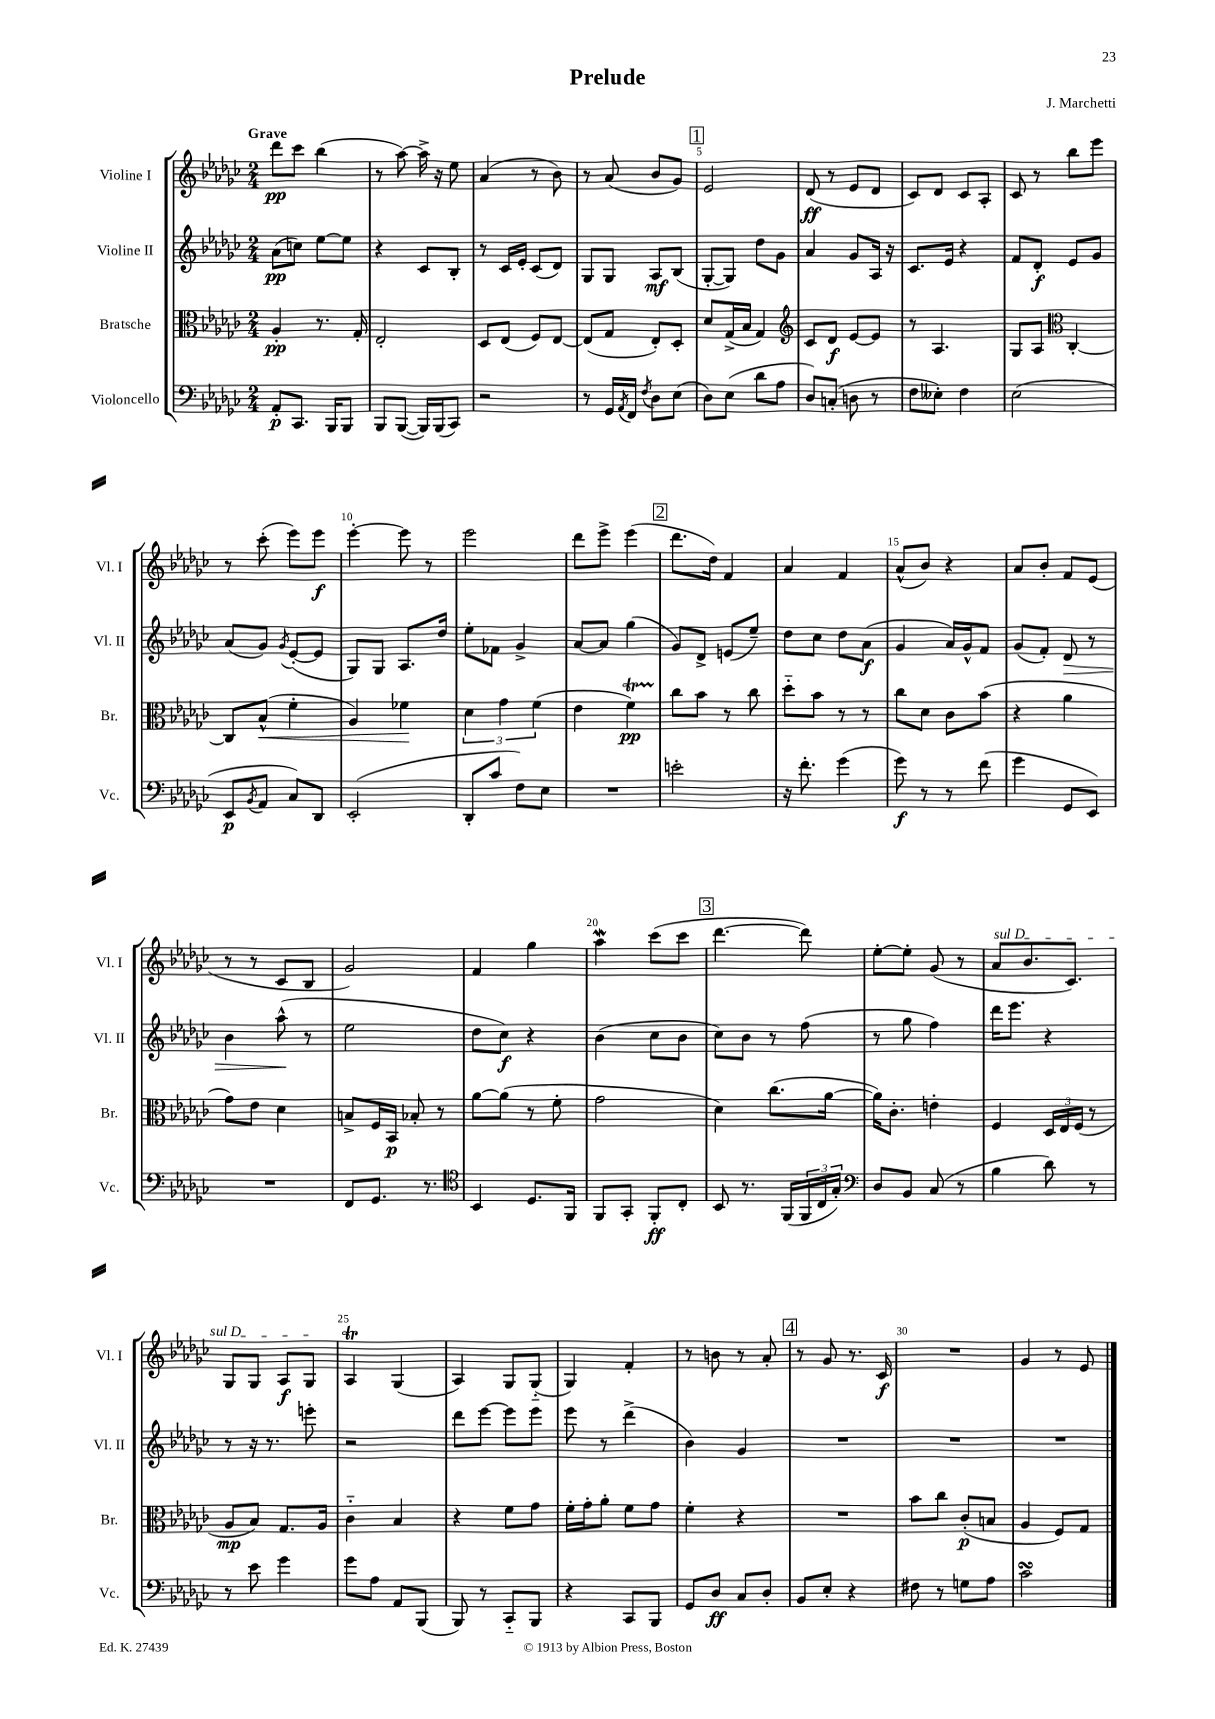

**kern	**kern	**kern	**kern
*staff4	*staff3	*staff2	*staff1
*clefF4	*clefC3	*clefG2	*clefG2
*k[b-e-a-d-g-c-]	*k[b-e-a-d-g-c-]	*k[b-e-a-d-g-c-]	*k[b-e-a-d-g-c-]
*M2/4	*M2/4	*M2/4	*M2/4
8AA-'/L	4A-'/	(8a-\L	8ddd-\L
8.CC-/J	.	8cc\J)	8ccc-\J
.	8.r	[8ee-\L	(4bb-\
16BBB-/LK	.	.	.
8BBB-/J	.	8ee-\]J	.
.	16G-'/	.	.
=	=	=	=
8BBB-/L	2E-'/	4r	8r
([8BBB-/J	.	.	[8aa-\)
16BBB-/]LL)	.	8c-/L	16aa-^\]
(16BBB-/J	.	.	16r
8CC-/J)	.	8B-'/J	8ee-\
=	=	=	=
2r	8D-/L	8r	(4a-/
.	(8E-/J	16c-/LL	.
.	.	16e-'/JJ	.
.	8F/L)	(8c-/L	8r
.	[8E-/J	8d-/J)	8b-\)
=	=	=	=
8r	(8E-/]L	8G-/L	8r
16GG-/LL	8G-/J	8G-/J	(8a-/
8qAA-/	.	.	.
16FF/JJ	.	.	.
8qF/	.	.	.
8D-\L	8E-'/L)	8A-/L	8b-/L
(8E-\J	8D-'/J	(8B-/J	8g-/J)
=	=	=	=
8D-\L)	8d-/L	[8G-'/L	2e-/
(8E-\J	(16G-^/L	8G-/]J)	.
.	16B-/JJ	.	.
8d-\L	4G-/)	8dd-\L	.
8A-\J	.	8g-\J	.
=	=	=	=
*	*clefG2	*	*
8D-/L)	8c-/L	4a-/	(8d-/
(8C'/J	8d-/J	.	8r
8D\	[8e-/L	8g-/L	8e-/L
8r	8e-/]J	16A-/Jk	8d-/J
.	.	16r	.
=	=	=	=
8F\L	8r	8.c-/L	8c-/L)
8E--'\J)	4.A-/	.	8d-/J
.	.	16e-/Jk	.
4F\	.	4r	8c-/L
.	.	.	8A-'/J
=	=	=	=
(2E-\	8G-/L	8f/L	8c-/
.	8A-/J	8d-'/J	8r
*	*clefC3	*	*
.	[4C-'/	8e-/L	8bb-\L
.	.	8g-/J	8eee-\J
=	=	=	=
8EE-/L	8C-/]L	(8a-/L	8r
8qBB-/	.	.	.
8AA-/J	(8B-^^/J	8g-/J)	(8ccc-'\
.	.	8qg-/	.
8C-/L)	4f'\	([8e-'/L	8eee-\L)
8DD-/J	.	8e-/]J	8eee-\J
=	=	=	=
(2EE-'/	4A-/)	8G-/L)	[4eee-'\
.	.	8G-/J	.
.	4f-\	8.A-/L	8eee-\]
.	.	.	8r
.	.	16dd-/Jk	.
=	=	=	=
8DD-'/L	6d-\	8ee-'\L	2eee-\
8c-/J	.	8f-\J	.
.	6g-\	.	.
8F\L)	.	4g-^/	.
.	(6f\	.	.
8E-\J	.	.	.
=	=	=	=
2r	4e-\	[8a-/L	8ddd-\L
.	.	8a-/]J	8eee-^\J
.	4f\)	(4gg-\	(4eee-\
=	=	=	=
2e'\	8cc-\L	8g-/L)	8.ddd-\L
.	8b-\J	8d-^/J	.
.	.	.	16dd-\Jk)
.	8r	(8e/L	4f/
.	8cc-\	8ee-~/J)	.
=	=	=	=
16r	8dd-'~\L	8dd-\L	4a-/
8.f'\	.	.	.
.	8b-\J	8cc-\J	.
(4g-\	8r	8dd-\L	4f/
.	8r	(8a-\J	.
=	=	=	=
8g-\)	8cc-\L	4g-/	(8a-^^/L
8r	8d-\J	.	8b-/J)
8r	8c-\L	16a-/LL)	4r
.	.	16g-^^/J	.
(8f\	(8b-\J	8f/J	.
=	=	=	=
4g-\	4r	(8g-/L	8a-/L
.	.	8f'/J)	8b-'/J
8GG-/L	4a-\	8d-/	8f/L
8EE-/J)	.	8r	(8e-/J
=	=	=	=
2r	8g-\L)	4b-\	8r
.	8e-\J	.	8r
.	4d-\	(8aa-^^\	8c-/L
.	.	8r	8B-/J
=	=	=	=
8FF/L	8B^/L	2ee-\	2g-/)
8.GG-/J	16F/L	.	.
.	16BB-/JJ	.	.
.	8B-'/	.	.
8.r	.	.	.
.	8r	.	.
=	=	=	=
*clefC4	*	*	*
4BB-/	[8a-\L	8dd-\L	4f/
.	(8a-\]J	8cc-\J)	.
8.D-/L	8r	4r	4gg-\
.	8f'\	.	.
16FF/Jk	.	.	.
=	=	=	=
8FF/L	2g-\	(4b-\	4aa-\
8GG-'/J	.	.	.
8FF'/L	.	8cc-\L	(8ccc-\L
8C-'/J	.	8b-\J	8ccc-\J
=	=	=	=
8BB-/	4d-\)	8cc-\L)	[4.ddd-\
8.r	.	8b-\J	.
.	(8.cc-\L	8r	.
(16FF/LL	.	.	.
24FF/	.	(8ff\	8ddd-\])
24C-/	.	.	.
.	[16a-\Jk	.	.
24G-'/JJ)	.	.	.
=	=	=	=
*clefF4	*	*	*
8D-/L	16a-\]LK)	8r	[8ee-'\L
.	8.c-'\J	.	.
8BB-/J	.	8gg-\	8ee-'\]J
(8C-/	4e'\	4ff\)	(8g-/
8r	.	.	8r
=	=	=	=
4B-\	4F/	16ddd-\LK	8a-/L
.	.	8.eee-\J	.
.	.	.	8.b-/
8d-\)	24D-/LL	4r	.
.	24E-/	.	.
.	.	.	8.c-/J)
.	(24F/JJ	.	.
8r	8r	.	.
=	=	=	=
8r	8A-/L	8r	8G-/L
8e-\	8B-/J)	16r	8G-/J
.	.	8.r	.
4g-\	8.G-/L	.	8A-/L
.	.	8eee'\	8G-/J
.	16A-/Jk	.	.
=	=	=	=
8g-\L	4c-'~\	2r	4A-/
8A-\J	.	.	.
8AA-/L	4B-/	.	(4G-/
(8BBB-/J	.	.	.
=	=	=	=
8BBB-/)	4r	8ddd-\L	4A-/)
8r	.	[8eee-\J	.
8CC-'~/L	8f\L	8eee-\]L	8G-/L
8BBB-/J	8g-\J	8eee-\J	(8G-'~/J
=	=	=	=
4r	16f'\LL	8eee-\	4G-/)
.	16g-'\J	.	.
.	8a-'\J	8r	.
8CC-/L	8f\L	(4ddd-^\	4f'/
8BBB-/J	8g-\J	.	.
=	=	=	=
8GG-/L	4f'\	4b-\)	8r
8D-/J	.	.	8b\
8C-/L	4r	4g-/	8r
8D-'/J	.	.	8a-'/
=	=	=	=
8BB-/L	2r	2r	8r
8E-'/J	.	.	8g-/
4r	.	.	8.r
.	.	.	16c-/
=	=	=	=
8F#\	8b-\L	2r	2r
8r	8cc-\J	.	.
8G\L	(8c-'/L	.	.
8A-\J	8B/J	.	.
=	=	=	=
2c-\	4A-/	2r	4g-/
.	8F/L)	.	8r
.	8G-/J	.	8e-/
==	==	==	==
*-	*-	*-	*-
